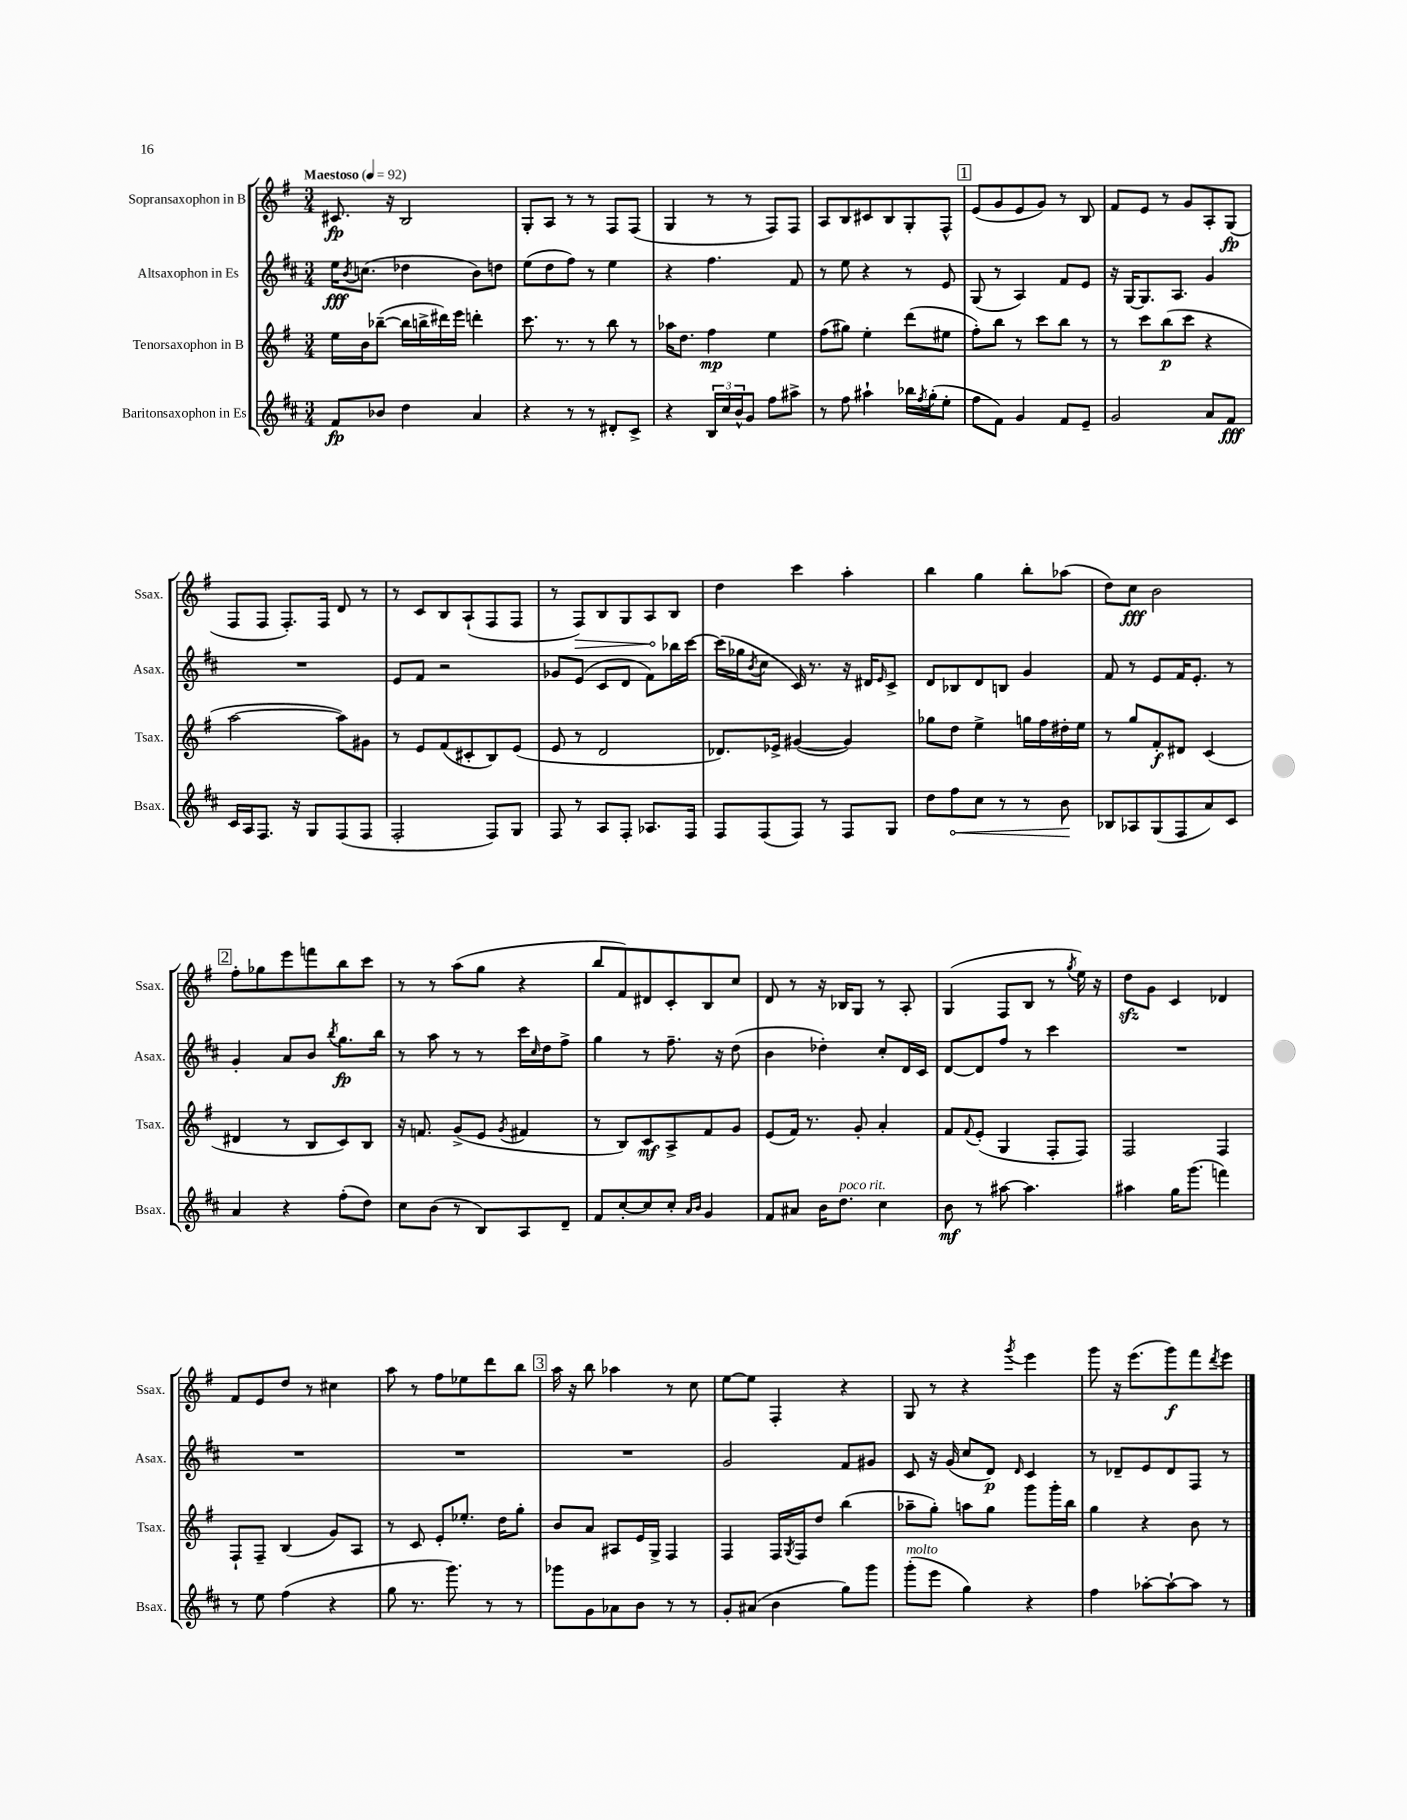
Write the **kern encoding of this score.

**kern	**dynam	**kern	**dynam	**kern	**dynam	**kern	**dynam
*part4	*part4	*part3	*part3	*part2	*part2	*part1	*part1
*staff4	*staff4	*staff3	*staff3	*staff2	*staff2	*staff1	*staff1
*I"Baritonsaxophon in Es	*	*I"Tenorsaxophon in B	*	*I"Altsaxophon in Es	*	*I"Sopransaxophon in B	*
*I'Bsax.	*	*I'Tsax.	*	*I'Asax.	*	*I'Ssax.	*
*clefG2	*	*clefG2	*	*clefG2	*	*clefG2	*
*k[f#c#]	*	*k[f#]	*	*k[f#c#]	*	*k[f#]	*
*M3/4	*	*M3/4	*	*M3/4	*	*M3/4	*
*MM92	*	*MM92	*	*MM92	*	*MM92	*
=1	=1	=1	=1	=1	=1	=1	=1
!	!	!	!	!	!	!LO:TX:a:B:t=Maestoso	!
8f#/L	fp	16ee\LL	.	16ee\KL	fff	8.c#X/	fp
.	.	.	.	8qb/	.	.	.
.	.	16b\J	.	(8.ccn\J	.	.	.
8b-X/J	.	([8bb-X~\J	.	.	.	.	.
.	.	.	.	.	.	16r	.
4dd\	.	16bb-\LL]	.	4dd-X\	.	2B/	.
.	.	16bbn^\	.	.	.	.	.
.	.	16ddd#X\)	.	.	.	.	.
.	.	16eee\JJ	.	.	.	.	.
4a/	.	4dddn'\	.	8b\L)	.	.	.
.	.	.	.	8ddn\J	.	.	.
=2	=2	=2	=2	=2	=2	=2	=2
4r	.	8.ccc\	.	(8ee\L	.	8G'/L	.
.	.	.	.	8dd\	.	8A/J	.
.	.	8.r	.	.	.	.	.
8r	.	.	.	8ff#\J)	.	8r	.
8r	.	8r	.	8r	.	8r	.
8d#X'/L	.	8bb\	.	4ee\	.	8F#/L	.
8c#^/J	.	8r	.	.	.	(8F#/J	.
=3	=3	=3	=3	=3	=3	=3	=3
4r	.	16aa-X\KL	.	4r	.	4G/	.
.	.	8.dd\J	.	.	.	.	.
24B/LL	.	4ff#\	mp	4.ff#\	.	8r	.
24cc#/	.	.	.	.	.	.	.
24b^^/J	.	.	.	.	.	.	.
8g/J	.	.	.	.	.	8r	.
8ff#\L	.	4ee\	.	.	.	8F#/L)	.
8aa#X^\J	.	.	.	8f#/	.	8F#/J	.
=4	=4	=4	=4	=4	=4	=4	=4
8r	.	(8ff#\L	.	8r	.	8A/L	.
8ff#\	.	8gg#X\J)	.	8ee\	.	8B/	.
4aa#X`\	.	4ee'\	.	4r	.	8c#X/	.
.	.	.	.	.	.	8B/	.
16bb-X\LL	.	(8ddd\L	.	8r	.	8G'/	.
8qff#/	.	.	.	.	.	.	.
(16gg'\J	.	.	.	.	.	.	.
8ee'\J	.	8ee#X\J	.	8e/	.	8F#^^/J	.
!!LO:REH:place=s1:t=1
=5	=5	=5	=5	=5	=5	=5	=5
8ff#\L	.	8ff#'\L)	.	(8G/	.	(8e/L	.
8f#\J)	.	8bb\J	.	8r	.	8g/	.
4g/	.	8r	.	4A/)	.	8e/	.
.	.	8ccc\L	.	.	.	8g/J)	.
8f#/L	.	8bb\J	.	8f#/L	.	8r	.
8e~/J	.	8r	.	8e/J	.	8B/	.
=6	=6	=6	=6	=6	=6	=6	=6
2g/	.	8r	.	16r	.	8f#/L	.
.	.	.	.	[16G/KL	.	.	.
.	.	8ccc\L	.	8.G/]	.	8e/J	.
.	.	(8bb\	p	.	.	8r	.
.	.	.	.	8.A/J	.	.	.
.	.	8ccc\J	.	.	.	8g/L	.
8a/L	.	4r	.	4g/	.	8A'/	.
8f#/J	fff	.	.	.	.	(8G/J	fp
!!LO:LB:g=z
=7	=7	=7	=7	=7	=7	=7	=7
16c#/LL	.	[2aa\	.	2.r	.	8F#/L	.
16A/J	.	.	.	.	.	.	.
8.F#/J	.	.	.	.	.	8F#/J	.
.	.	.	.	.	.	8.F#'/L)	.
16r	.	.	.	.	.	.	.
8G/L	.	.	.	.	.	.	.
.	.	.	.	.	.	16F#/Jk	.
(8F#/	.	8aa\L])	.	.	.	8d/	.
8F#/J	.	8g#X\J	.	.	.	8r	.
=8	=8	=8	=8	=8	=8	=8	=8
2F#'/	.	8r	.	8e/L	.	8r	.
.	.	8e/L	.	8f#/J	.	8c/L	.
.	.	(8f#/	.	2r	.	8B/	.
.	.	8c#X'/	.	.	.	(8A`/	.
8F#/L)	.	8B/)	.	.	.	8F#/	.
8G/J	.	(8e/J	.	.	.	8F#/J	.
=9	=9	=9	=9	=9	=9	=9	=9
8F#/	.	8e/	.	8g-X/L	.	8r	.
!	!	!	!	!	!	!	!LO:HP:b
8r	.	8r	.	(8e/J	.	8F#/L)	>
8A/L	.	2d/	.	8c#/L	.	8B/	.
8F#'/J	.	.	.	8d/J	.	8G/	.
8.A-X/L	.	.	.	8f#\L)	.	8A/	.
.	.	.	.	16bb-X\L	.	8B/J	]
16F#/Jk	.	.	.	[16ccc#\JJ	.	.	.
=10	=10	=10	=10	=10	=10	=10	=10
8F#/L	.	8.d-X/L)	.	(16ccc#\LL]	.	4dd\	.
.	.	.	.	16gg-X\J	.	.	.
.	.	.	.	8qb/	.	.	.
(8F#/	.	.	.	8cc#\J	.	.	.
.	.	16e-X^/Jk	.	.	.	.	.
8F#/J)	.	([4g#X/	.	16c#/)	.	4ccc\	.
.	.	.	.	8.r	.	.	.
8r	.	.	.	.	.	.	.
8F#/L	.	4g#/])	.	16r	.	4aa'\	.
.	.	.	.	16d#X/KL	.	.	.
.	.	.	.	16qqe/	.	.	.
8G/J	.	.	.	8c#^/J	.	.	.
=11	=11	=11	=11	=11	=11	=11	=11
8dd\L	.	8gg-X\L	.	8d/L	.	4bb\	.
!	!LO:HP:b	!	!	!	!	!	!
8ff#\	<	8dd\J	.	8B-X/	.	.	.
8cc#\J	.	4ee^\	.	8d/	.	4gg\	.
8r	.	.	.	8Bn/J	.	.	.
8r	.	16ggn\LL	.	4g/	.	8bb'\L	.
.	.	16ff#\	.	.	.	.	.
8b\	.	16dd#X'\	.	.	.	(8aa-X\J	.
.	.	16ee\JJ	.	.	.	.	.
.	[	.	.	.	.	.	.
=12	=12	=12	=12	=12	=12	=12	=12
8B-X/L	.	8r	.	8f#/	.	8dd\L)	.
8A-X/	.	8gg/L	.	8r	.	8cc\J	fff
(8G/	.	8f#'/	f	8e/L	.	2b\	.
8F#/	.	8d#X/J	.	16f#/K	.	.	.
.	.	.	.	8.e'/J	.	.	.
8a/)	.	(4c/	.	.	.	.	.
8c#/J	.	.	.	8r	.	.	.
!!LO:LB:g=z
!!LO:REH:place=s1:t=2
=13	=13	=13	=13	=13	=13	=13	=13
4a/	.	4d#X/	.	4g'/	.	8ff#'\L	.
.	.	.	.	.	.	8gg-X\	.
4r	.	8r	.	8a/L	.	8eee\	.
.	.	8B/L	.	8b/J	.	8fffn\	.
.	.	.	.	8qbb/	.	.	.
(8ff#'\L	.	8c/)	.	8.gg\L	fp	8bb\	.
8dd\J)	.	8B/J	.	.	.	8ccc\J	.
.	.	.	.	16bb\Jk	.	.	.
=14	=14	=14	=14	=14	=14	=14	=14
8cc#\L	.	16r	.	8r	.	8r	.
.	.	8.fn/	.	.	.	.	.
(8b\J	.	.	.	8aa\	.	8r	.
8r	.	(8g^/L	.	8r	.	(8aa\L	.
8B/L)	.	8e/J	.	8r	.	8gg\J	.
.	.	8qg/	.	.	.	.	.
8A/	.	4f#X/	.	16ccc#\LL	.	4r	.
.	.	.	.	16qqcc#/	.	.	.
.	.	.	.	16dd\J	.	.	.
8d~/J	.	.	.	8ff#^\J	.	.	.
=15	=15	=15	=15	=15	=15	=15	=15
8f#/L	.	8r	.	4gg\	.	8bb/L	.
[8cc#'/	.	8B/L)	.	.	.	8f#/)	.
8cc#/]	.	8c/	mf	8r	.	8d#X/	.
8cc#'/J	.	8A^/	.	8.ff#~\	.	8c'/	.
16qqa/LL	.	.	.	.	.	.	.
16qqb/JJ	.	.	.	.	.	.	.
4g/	.	8f#/	.	.	.	8B/	.
.	.	.	.	16r	.	.	.
.	.	8g/J	.	(8dd\	.	8cc/J	.
=16	=16	=16	=16	=16	=16	=16	=16
8f#/L	.	(8e/L	.	4b\	.	8d/	.
8a#X/J	.	16f#/Jk)	.	.	.	8r	.
.	.	8.r	.	.	.	.	.
16b\KL	.	.	.	4dd-X'\)	.	16r	.
!LO:TX:a:i:t=poco rit.	!	!	!	!	!	!	!
8.dd\J	.	.	.	.	.	16B-X/KL	.
.	.	8g'/	.	.	.	8G/J	.
4cc#\	.	4a'/	.	8cc#'/L	.	8r	.
.	.	.	.	16d/L	.	8A'/	.
.	.	.	.	16c#/JJ	.	.	.
=17	=17	=17	=17	=17	=17	=17	=17
8b\	mf	8f#/L	.	[8d/L	.	(4G/	.
.	.	8qqf#/	.	.	.	.	.
8r	.	(8e'/J	.	8d/]	.	.	.
[8aa#X\	.	4G/	.	8ff#/J	.	8F#/L	.
4.aa#\]	.	.	.	8r	.	8B/J	.
.	.	8F#'/L	.	4ccc#\	.	8r	.
.	.	.	.	.	.	8qgg/	.
.	.	8F#/J)	.	.	.	16ee\)	.
.	.	.	.	.	.	16r	.
=18	=18	=18	=18	=18	=18	=18	=18
4aa#X\	.	2F#/	.	2.r	.	8ddzz\L	.
.	.	.	.	.	.	8g\J	.
16gg\KL	.	.	.	.	.	4c/	.
(8.ggg\J	.	.	.	.	.	.	.
4fffn\)	.	4F#/	.	.	.	4d-X/	.
!!LO:LB:g=z
=19	=19	=19	=19	=19	=19	=19	=19
8r	.	8F#`/L	.	2.r	.	8f#/L	.
8ee\	.	8F#~/J	.	.	.	8e/	.
(4ff#\	.	(4B/	.	.	.	8dd/J	.
.	.	.	.	.	.	8r	.
4r	.	8g/L)	.	.	.	4cc#X\	.
.	.	8A/J	.	.	.	.	.
=20	=20	=20	=20	=20	=20	=20	=20
8gg\	.	8r	.	2.r	.	8aa\	.
8.r	.	8c/	.	.	.	8r	.
.	.	8e'/L	.	.	.	8ff#\L	.
8.ggg\)	.	.	.	.	.	.	.
.	.	8.ee-X'/J	.	.	.	8ee-X\	.
8r	.	.	.	.	.	8ddd\	.
.	.	16dd\KL	.	.	.	.	.
8r	.	8gg'\J	.	.	.	8bb\J	.
!!LO:REH:place=s1:t=3
=21	=21	=21	=21	=21	=21	=21	=21
8ggg-X\L	.	8b/L	.	2.r	.	16aa\	.
.	.	.	.	.	.	16r	.
8g\	.	8a/J	.	.	.	8bb\	.
8a-X\	.	8A#X/L	.	.	.	4aa-X\	.
8b\J	.	16e/L	.	.	.	.	.
.	.	16G^/JJ	.	.	.	.	.
8r	.	4F#/	.	.	.	8r	.
8r	.	.	.	.	.	8cc\	.
=22	=22	=22	=22	=22	=22	=22	=22
8g'/L	.	4F#/	.	2g/	.	[8ee\L	.
(8a#X/J	.	.	.	.	.	8ee\J]	.
4b\	.	16F#/LL	.	.	.	4F#'/	.
.	.	8qG/	.	.	.	.	.
.	.	16F#/J	.	.	.	.	.
.	.	8dd/J	.	.	.	.	.
8gg\L)	.	(4bb\	.	8f#/L	.	4r	.
8ggg\J	.	.	.	8g#X/J	.	.	.
=23	=23	=23	=23	=23	=23	=23	=23
!LO:TX:a:i:t=molto	!	!	!	!	!	!	!
(8ggg'\L	.	8aa-X~\L	.	8c#/	.	8G/	.
8eee\J	.	8gg'\J)	.	16r	.	8r	.
.	.	.	.	(16g/	.	.	.
4gg\)	.	8aan\L	.	8cc#/L	.	4r	.
.	.	8gg\J	.	8d/J)	p	.	.
.	.	.	.	16qqd/	.	8qggg/	.
4r	.	8ggg\L	.	4c#/	.	4eee\	.
.	.	16ggg'\L	.	.	.	.	.
.	.	16bb\JJ	.	.	.	.	.
=24	=24	=24	=24	=24	=24	=24	=24
4ff#\	.	4gg\	.	8r	.	8ggg\	.
.	.	.	.	8d-X~/L	.	16r	.
.	.	.	.	.	.	(8.eee\L	.
[8aa-X'\L	.	4r	.	8e/	.	.	.
8aa-`\_	.	.	.	8d-/	.	8ggg\)	f
8aa-\J]	.	8b\	.	8F#/J	.	8fff#\	.
.	.	.	.	.	.	8qddd/	.
8r	.	8r	.	8r	.	8eee\J	.
==	==	==	==	==	==	==	==
*-	*-	*-	*-	*-	*-	*-	*-
